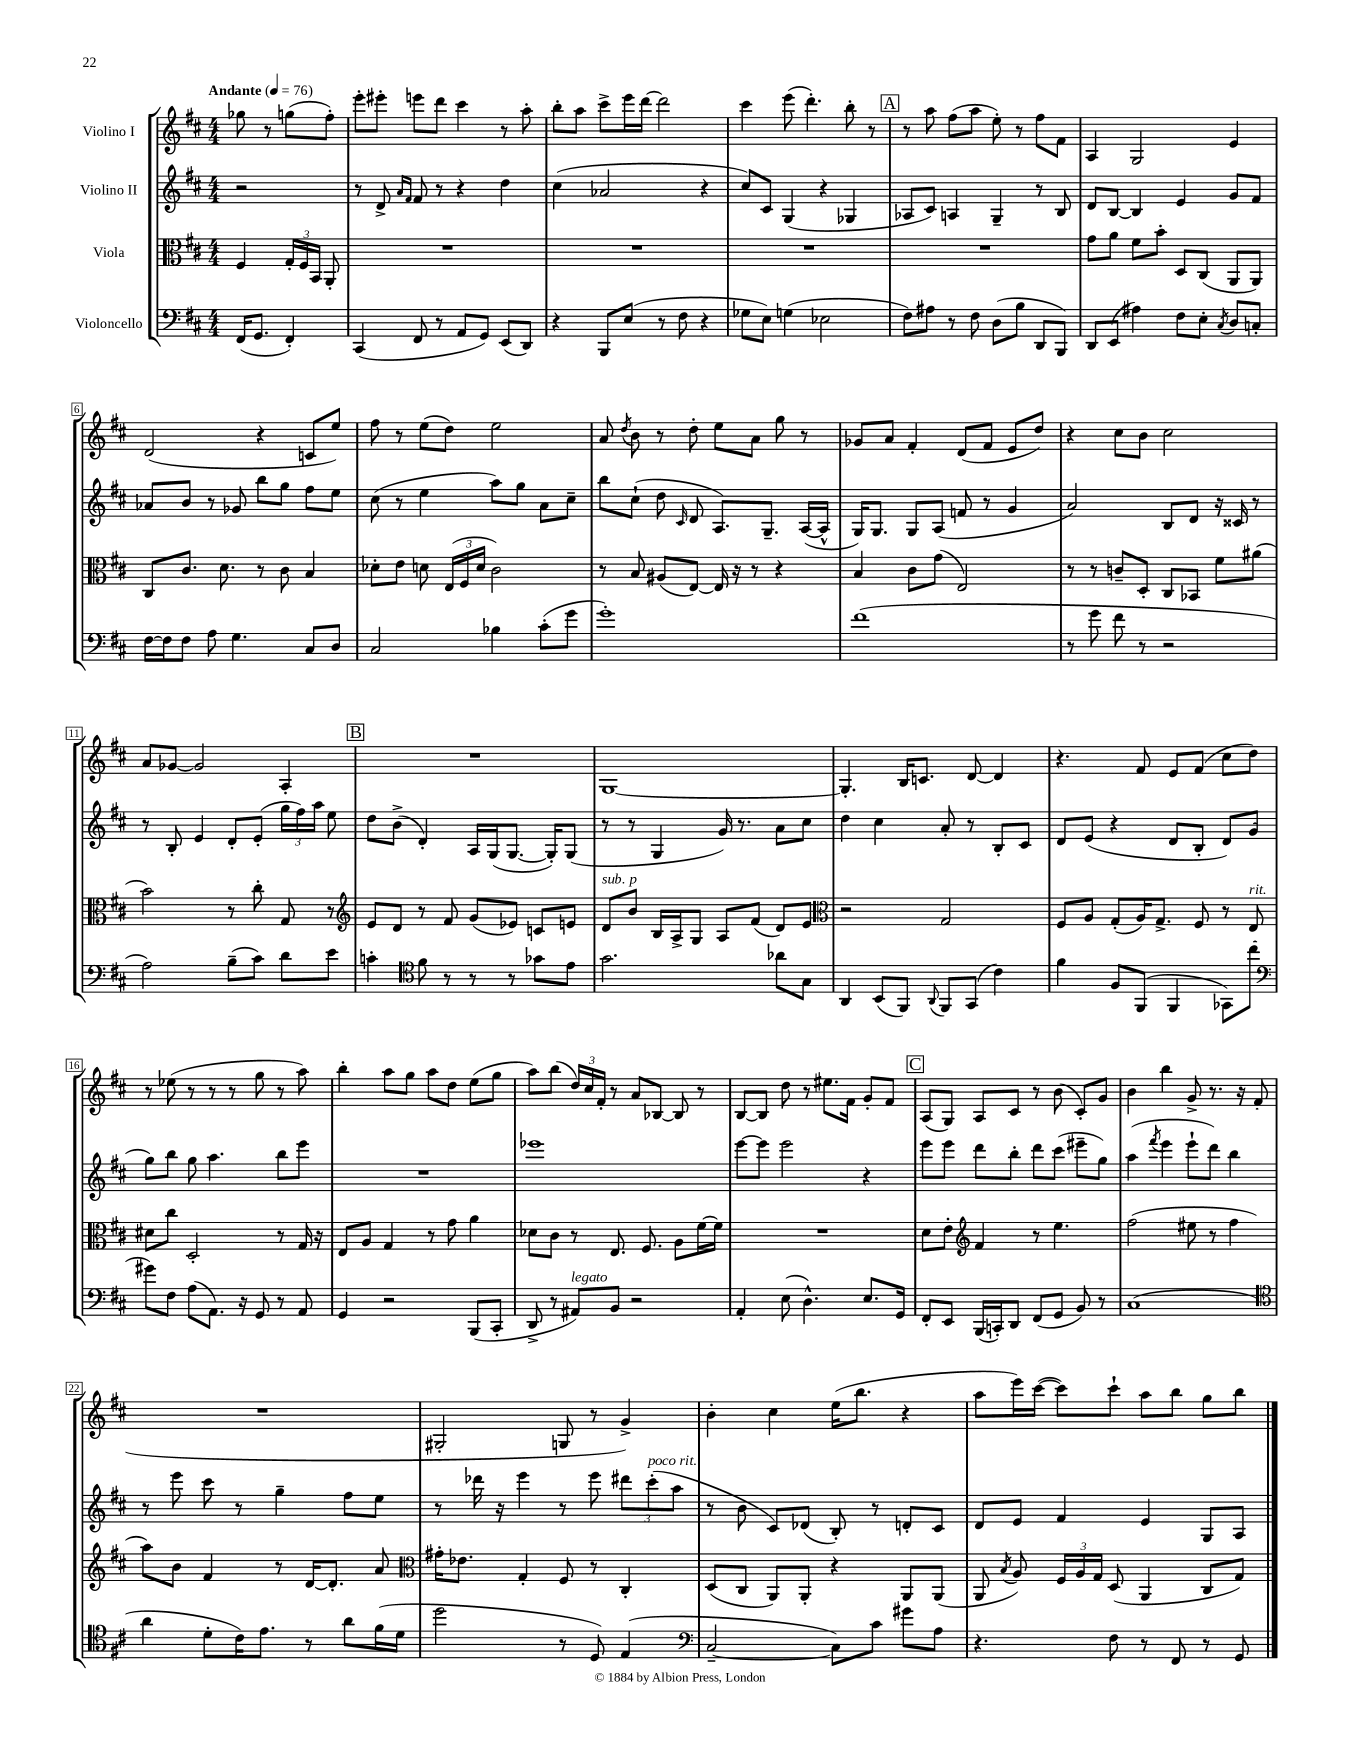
<<
\new StaffGroup <<
\new Staff = "s0" \with { instrumentName = "Violino I" } {
    \clef treble \key d \major \numericTimeSignature \time 4/4 \partial 2 \tempo "Andante" 4 = 76
    \autoBeamOff ges''8 r8 g''8[( fis''8]-.) |
    e'''8[-. eis'''8]-. e'''8[ d'''8] cis'''4 r8 a''8-. |
    b''8[-. a''8] cis'''8[-> e'''16 d'''16]~ d'''2 |
    cis'''4 e'''8( d'''4.-.) b''8-. r8 |
    \mark \markup { \box "A" } r8 a''8 fis''8[( a''8] e''8-.) r8 fis''8[ fis'8] |
    a4 g2 e'4 |
    d'2( r4 c'8[ e''8]) |
    fis''8 r8 e''8[( d''8]) e''2 |
    a'8 \acciaccatura { d''8 } b'8 r8 d''8-. e''8[ a'8] g''8 r8 |
    ges'8[ a'8] fis'4-. d'8[( fis'8] e'8[ d''8]) |
    r4 cis''8[ b'8] cis''2 |
    a'8[ ges'8]~ ges'2 a4-. |
    \mark \markup { \box "B" } R1 |
    g1~ |
    g4.-. b16[ c'8.] d'8~ d'4 |
    r4. fis'8 e'8[ fis'8]( cis''8[ d''8]) |
    r8 ees''8( r8 r8 r8 g''8 r8 a''8) |
    b''4-. a''8[ g''8] a''8[ d''8] e''8[( g''8] |
    a''8[) b''8]( \tuplet 3/2 { d''16[) cis''16 fis'16]-. } r8 a'8[ bes8]~ bes8 r8 |
    b8[~ b8] d''8 r8 eis''8.[ fis'16] g'8[-. fis'8] |
    \mark \markup { \box "C" } a8[( g8]) a8[ cis'8] r8 b'8( cis'8[-.) g'8] |
    b'4 b''4 g'8-> r8. r16 fis'8( |
    R1 |
    gis2-. g8 r8 g'4->) |
    b'4-. cis''4 e''16[( b''8.] r4 |
    a''8[ e'''16) cis'''16]~( cis'''8[) cis'''8]-! a''8[ b''8] g''8[ b''8] \bar "|." |
}
\new Staff = "s1" \with { instrumentName = "Violino II" } {
    \clef treble \key d \major \numericTimeSignature \time 4/4 \partial 2
    \autoBeamOff r2 |
    r8 d'8-> \grace { a'16[ fis'16] } fis'8 r8 r4 d''4 |
    cis''4( aes'2 r4 |
    cis''8[) cis'8] g4( r4 ges4 |
    \mark \markup { \box "A" } aes8[ cis'8]) a4 g4-- r8 b8 |
    d'8[ b8]~ b4 e'4 g'8[ fis'8] |
    aes'8[ b'8] r8 ges'8 b''8[ g''8] fis''8[ e''8] |
    cis''8( r8 e''4 a''8[) g''8] a'8[ cis''8]-- |
    b''8[ cis''8]-!( d''8 \grace { cis'16 } d'8 a8.[) g8.]-- a16[~( a16]-^ |
    g16[) g8.] g8[ a8]( f'8 r8 g'4 |
    a'2) b8[ d'8] r16 cisis'16 r8 |
    r8 b8-. e'4 d'8[-. e'8]-.( \tuplet 3/2 { g''16[ fis''16) a''16] } e''8 |
    \mark \markup { \box "B" } d''8[ b'8]->( d'4-.) a16[ g16( g8.]~ g16[-.) g8]( |
    r8 r8 g4 g'16) r8. a'8[ cis''8] |
    d''4 cis''4 a'8-. r8 b8[-. cis'8] |
    d'8[ e'8]( r4 d'8[ b8]-. d'8[) g'8]( |
    g''8[) b''8] g''8 a''4. b''8[ e'''8] |
    R1 |
    ees'''1 |
    e'''8[~ e'''8] e'''2 r4 |
    \mark \markup { \box "C" } e'''8[ e'''8] d'''8[ b''8]-. d'''8[ cis'''8]( eis'''8[-- g''8]) |
    a''4( \acciaccatura { fis'''8 } e'''4 e'''8[-! d'''8]) b''4 |
    r8 e'''8 cis'''8 r8 g''4-- fis''8[ e''8] |
    r8 des'''16 r16 e'''4 r8 e'''8 \tuplet 3/2 { dis'''8[ cis'''8-.^\markup { \italic "poco rit." }( a''8] } |
    r8 b'8 cis'8[) des'8]( b8-.) r8 d'8[-. cis'8] |
    d'8[ e'8] fis'4 e'4 g8[ a8] \bar "|." |
}
\new Staff = "s2" \with { instrumentName = "Viola" } {
    \clef alto \key d \major \numericTimeSignature \time 4/4 \partial 2
    \autoBeamOff fis4 \tuplet 3/2 { g16[-. fis16 b,16] } a,8-. |
    R1 |
    R1 |
    R1 |
    \mark \markup { \box "A" } R1 |
    g'8[ a'8] fis'8[ b'8]-. d8[ cis8]( a,8[ a,8]) |
    cis8[ cis'8.] d'8. r8 cis'8 b4 |
    des'8[-. e'8] d'8 \tuplet 3/2 { e16[( fis16 d'16] } cis'2) |
    r8 b8 ais8[( e8]~) e16 r16 r8 r4 |
    b4 cis'8[ g'8]( e2) |
    r8 r8 c'8[-- d8]-. cis8[ bes,8] fis'8[ ais'8]( |
    b'2) r8 cis''8-. g8 r8 |
    \mark \markup { \box "B" } \clef treble e'8[ d'8] r8 fis'8 g'8[( ees'8]) c'8[ e'8] |
    d'8[^\markup { \italic "sub. p" } b'8] b16[ a16-> g8] a8[ fis'8]( d'8[) e'8] |
    \clef alto r2 g2 |
    fis8[ a8] g8[-.( a16) g8.]-> fis8 r8 e8^\markup { \italic "rit." } |
    dis'8[ cis''8] d2-. r8 g16 r16 |
    e8[ a8] g4 r8 g'8 a'4 |
    des'8[ cis'8] r8 e8. fis8. a8[ fis'16~ fis'16] |
    R1 |
    \mark \markup { \box "C" } d'8[ e'8]-. \clef treble fis'4 r8 e''4. |
    fis''2( eis''8 r8 fis''4 |
    a''8[) b'8] fis'4 r8 d'16[~ d'8.]-. a'8 |
    \clef alto gis'16[-. ees'8.] g4-. fis8 r8 cis4-. |
    d8[( cis8] a,8[) a,8]-. r4 a,8[ a,8]( |
    a,8 \acciaccatura { b8 } a8) \tuplet 3/2 { fis16[ a16 g16] } d8( a,4 cis8[ g8]) \bar "|." |
}
\new Staff = "s3" \with { instrumentName = "Violoncello" } {
    \clef bass \key d \major \numericTimeSignature \time 4/4 \partial 2
    \autoBeamOff fis,16[( g,8.] fis,4-.) |
    cis,4( fis,8 r8 a,8[ g,8]) e,8[( d,8]) |
    r4 b,,8[ e8]( r8 fis8 r4 |
    ges8[ e8]) g4( ees2 |
    \mark \markup { \box "A" } fis8[) ais8] r8 fis8 d8[( b8] d,8[ b,,8]) |
    d,8[ e,8]( ais4) fis8[ e8]-. \acciaccatura { cis8 } d8[ c8]-. |
    fis16[~ fis16 fis8] a8 g4. cis8[ d8] |
    cis2 bes4 cis'8[-.( g'8] |
    g'1-.) |
    fis'1( |
    r8 g'8 fis'8 r8 r2 |
    a2) b8[--( cis'8]) d'8[ e'8] |
    \mark \markup { \box "B" } c'4-. \clef tenor fis'8 r8 r8 r8 ges'8[ e'8] |
    g'2. aes'8[ g8] |
    a,4 b,8[( fis,8]) \appoggiatura { a,8 } fis,8[ g,8]( cis'4) |
    fis'4 fis8[ fis,8]( fis,4 ges,8[) cis''8]( |
    \clef bass gis'8[) fis8] a8[( a,8.]) r16 g,8 r8 a,8 |
    g,4 r2 b,,8[( cis,8]-. |
    d,8-> r8 ais,8[^\markup { \italic "legato" }) b,8] r2 |
    a,4-. e8( d4.-^) e8.[ g,16] |
    \mark \markup { \box "C" } fis,8[-. e,8] b,,16[( c,16-.) d,8] fis,8[( g,8] b,8) r8 |
    cis1( |
    \clef tenor a'4 d'8[-. cis'16) e'8.] r8 a'8[ fis'16( d'16] |
    d''2 r8 d8) e4( |
    \clef bass cis2~-- cis8[) cis'8] gis'8[ a8] |
    r4. fis8 r8 fis,8 r8 g,8 \bar "|." |
}
>>
>>
\layout { \context { \Score \override BarNumber.stencil = #(make-stencil-boxer 0.1 0.3 ly:text-interface::print) } }
